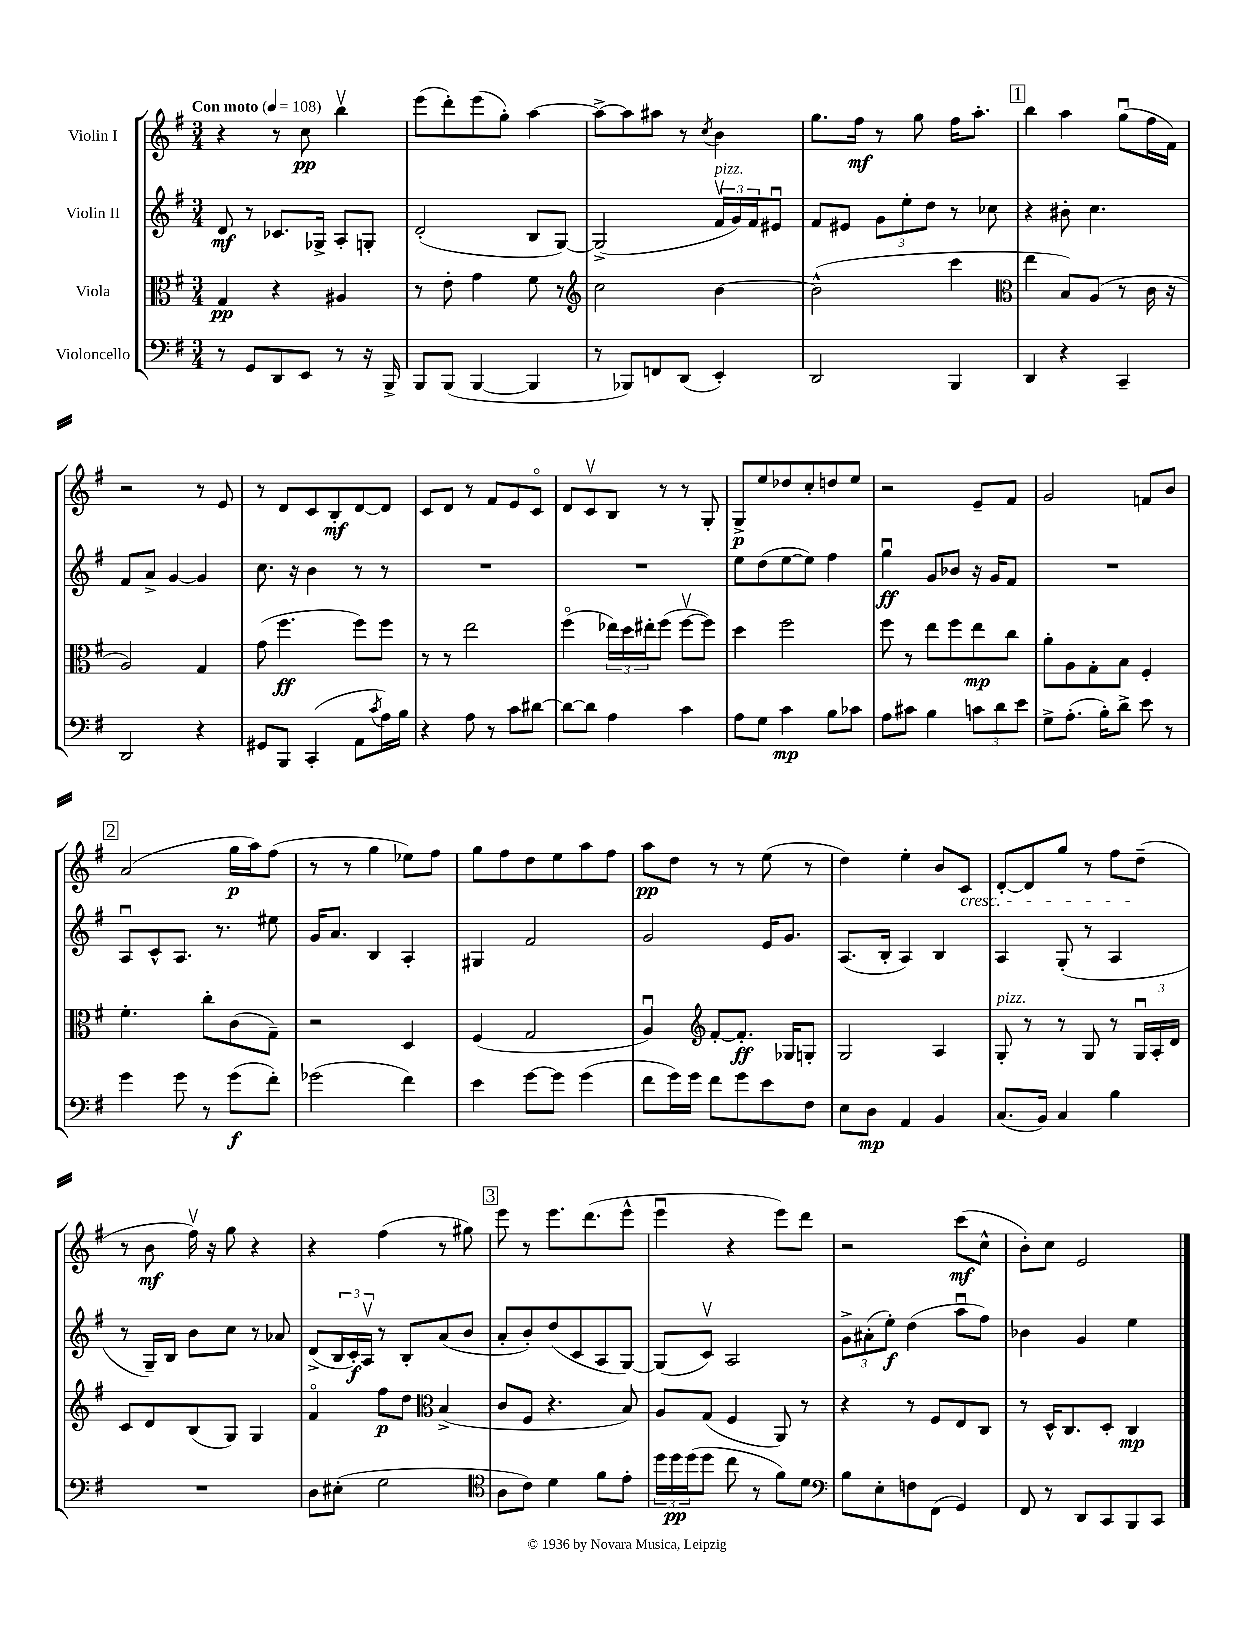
<<
\new StaffGroup <<
\new Staff = "s0" \with { instrumentName = "Violin I" } {
    \clef treble \key g \major \numericTimeSignature \time 3/4 \tempo "Con moto" 4 = 108
    r4 r8 c''8\pp b''4\upbow |
    e'''8( d'''8-.) e'''8( g''8-.) a''4~ |
    a''8~-> a''8 ais''8 r8 \acciaccatura { c''8 } b'4 |
    g''8. fis''16\mf r8 g''8 fis''16 a''8.-. |
    \mark \markup { \box "1" } b''4 a''4 g''8\downbow( fis''16 fis'16) |
    r2 r8 e'8 |
    r8 d'8 c'8 b8-.\mf d'8~ d'8 |
    c'8 d'8 r8 fis'8 e'8 c'8\flageolet |
    d'8 c'8\upbow b8 r8 r8 g8-. |
    g8->\p e''8 des''8 c''8-. d''8 e''8 |
    r2 e'8-- fis'8 |
    g'2 f'8 b'8 |
    \mark \markup { \box "2" } a'2( g''16\p a''16) fis''8( |
    r8 r8 g''4 ees''8) fis''8 |
    g''8 fis''8 d''8 e''8 a''8 fis''8 |
    a''8\pp d''8 r8 r8 e''8( r8 |
    d''4) e''4-. b'8 c'8\cresc |
    d'8~-. d'8 g''8 r8 fis''8 d''8--\!( |
    r8 b'8\mf fis''16\upbow) r16 g''8 r4 |
    r4 fis''4( r8 gis''8) |
    \mark \markup { \box "3" } e'''8 r8 e'''8. d'''8.( e'''8-^ |
    e'''4\downbow r4 e'''8) d'''8 |
    r2 c'''8\mf( c''8-^ |
    b'8-.) c''8 e'2 \bar "|." |
}
\new Staff = "s1" \with { instrumentName = "Violin II" } {
    \clef treble \key g \major \numericTimeSignature \time 3/4
    d'8\mf r8 ces'8. ges16-> a8-. g8-. |
    d'2-.( b8 g8~) |
    g2->( \tuplet 3/2 { fis'16\upbow^\markup { \italic "pizz." } g'16) fis'16 } eis'8\downbow |
    fis'8 eis'8 \tuplet 3/2 { g'8 e''8-. d''8 } r8 ces''8 |
    \mark \markup { \box "1" } r4 bis'8-. c''4. |
    fis'8 a'8-> g'4~ g'4 |
    c''8. r16 b'4 r8 r8 |
    R2. |
    R2. |
    e''8 d''8( e''8~ e''8) fis''4 |
    g''4\downbow\ff g'8 bes'8 r16 g'16 fis'8 |
    R2. |
    \mark \markup { \box "2" } a8\downbow c'8-^ a8. r8. eis''8 |
    g'16 a'8. b4 a4-. |
    gis4 fis'2 |
    g'2 e'16 g'8. |
    a8.( b16-. a4) b4 |
    a4 g8-.( r8 a4 |
    r8 g16--) b16 b'8 c''8 r8 aes'8 |
    d'8->( \tuplet 3/2 { b16 c'16-.\f) a16\upbow } r8 b8-. a'8( b'8 |
    \mark \markup { \box "3" } a'8-. b'8-.) d''8( c'8 a8 g8~) |
    g8( c'8\upbow) a2 |
    \tuplet 3/2 { g'8-> ais'8-.( e''8-.\f) } d''4( a''8\downbow fis''8) |
    bes'4 g'4 e''4 \bar "|." |
}
\new Staff = "s2" \with { instrumentName = "Viola" } {
    \clef alto \key g \major \numericTimeSignature \time 3/4
    g4\pp r4 ais4 |
    r8 e'8-. g'4 fis'8 r8 |
    \clef treble c''2 b'4~ |
    b'2-^( c'''4 |
    \mark \markup { \box "1" } \clef alto e''4 b8) a8( r8 c'16 r16 |
    a2) g4 |
    g'8( fis''4.\ff fis''8) fis''8 |
    r8 r8 e''2 |
    fis''4\flageolet( \tuplet 3/2 { ees''16) d''16 eis''16-. } fis''8( fis''8~\upbow fis''8) |
    d''4 fis''2 |
    fis''8 r8 e''8 fis''8 e''8\mp c''8 |
    a'8-. a8 g8-. b8 fis4-. |
    \mark \markup { \box "2" } fis'4.-. c''8-. c'8( g8--) |
    r2 d4 |
    fis4( g2 |
    a4\downbow) \clef treble fis'8~-. fis'8.-.\ff ges16 g8-. |
    g2 a4 |
    g8-.^\markup { \italic "pizz." } r8 r8 g8 r8 \tuplet 3/2 { g16\downbow a16-. d'16 } |
    c'8 d'8 b8( g8) g4 |
    fis'4\flageolet fis''8\p d''8 \clef alto b4->( |
    \mark \markup { \box "3" } c'8 fis8 r4. b8) |
    a8 g8( fis4 a,8) r8 |
    r4 r8 fis8 e8 c8 |
    r8 d16-^ c8. d8-. c4\mp \bar "|." |
}
\new Staff = "s3" \with { instrumentName = "Violoncello" } {
    \clef bass \key g \major \numericTimeSignature \time 3/4
    r8 g,8 d,8 e,8 r8 r16 b,,16-> |
    b,,8 b,,8( b,,4~ b,,4 |
    r8 bes,,8) f,8 d,8( e,4-.) |
    d,2 b,,4 |
    \mark \markup { \box "1" } d,4 r4 c,4-- |
    d,2 r4 |
    gis,8 b,,8 c,4-.( a,8 \acciaccatura { c'8 } a16) b16 |
    r4 a8 r8 c'8 dis'8~ |
    dis'8~ dis'8 a4 c'4 |
    a8 g8 c'4\mp b8 ces'8 |
    a8 cis'8 b4 \tuplet 3/2 { c'8 d'8 e'8 } |
    g8-> a8.-.( b16-.) d'8-> e'8 r8 |
    \mark \markup { \box "2" } g'4 g'8 r8 g'8\f( fis'8-.) |
    ges'2( fis'4) |
    e'4 g'8~ g'8 g'4( |
    fis'8 g'16) g'16 fis'8 g'8 e'8 fis8 |
    e8 d8\mp a,4 b,4 |
    c8.( b,16) c4 b4 |
    R2. |
    d8 eis8-.( g2 |
    \mark \markup { \box "3" } \clef tenor a8 c'8) d'4 fis'8 e'8-. |
    \tuplet 3/2 { d''16 d''16\pp d''16( } d''8 c''8 r8 fis'8) d'8 |
    \clef bass b8 e8-. f8 fis,8( g,4) |
    fis,8 r8 d,8 c,8 b,,8 c,8 \bar "|." |
}
>>
>>
\layout { \context { \Score \remove "Bar_number_engraver" } }
